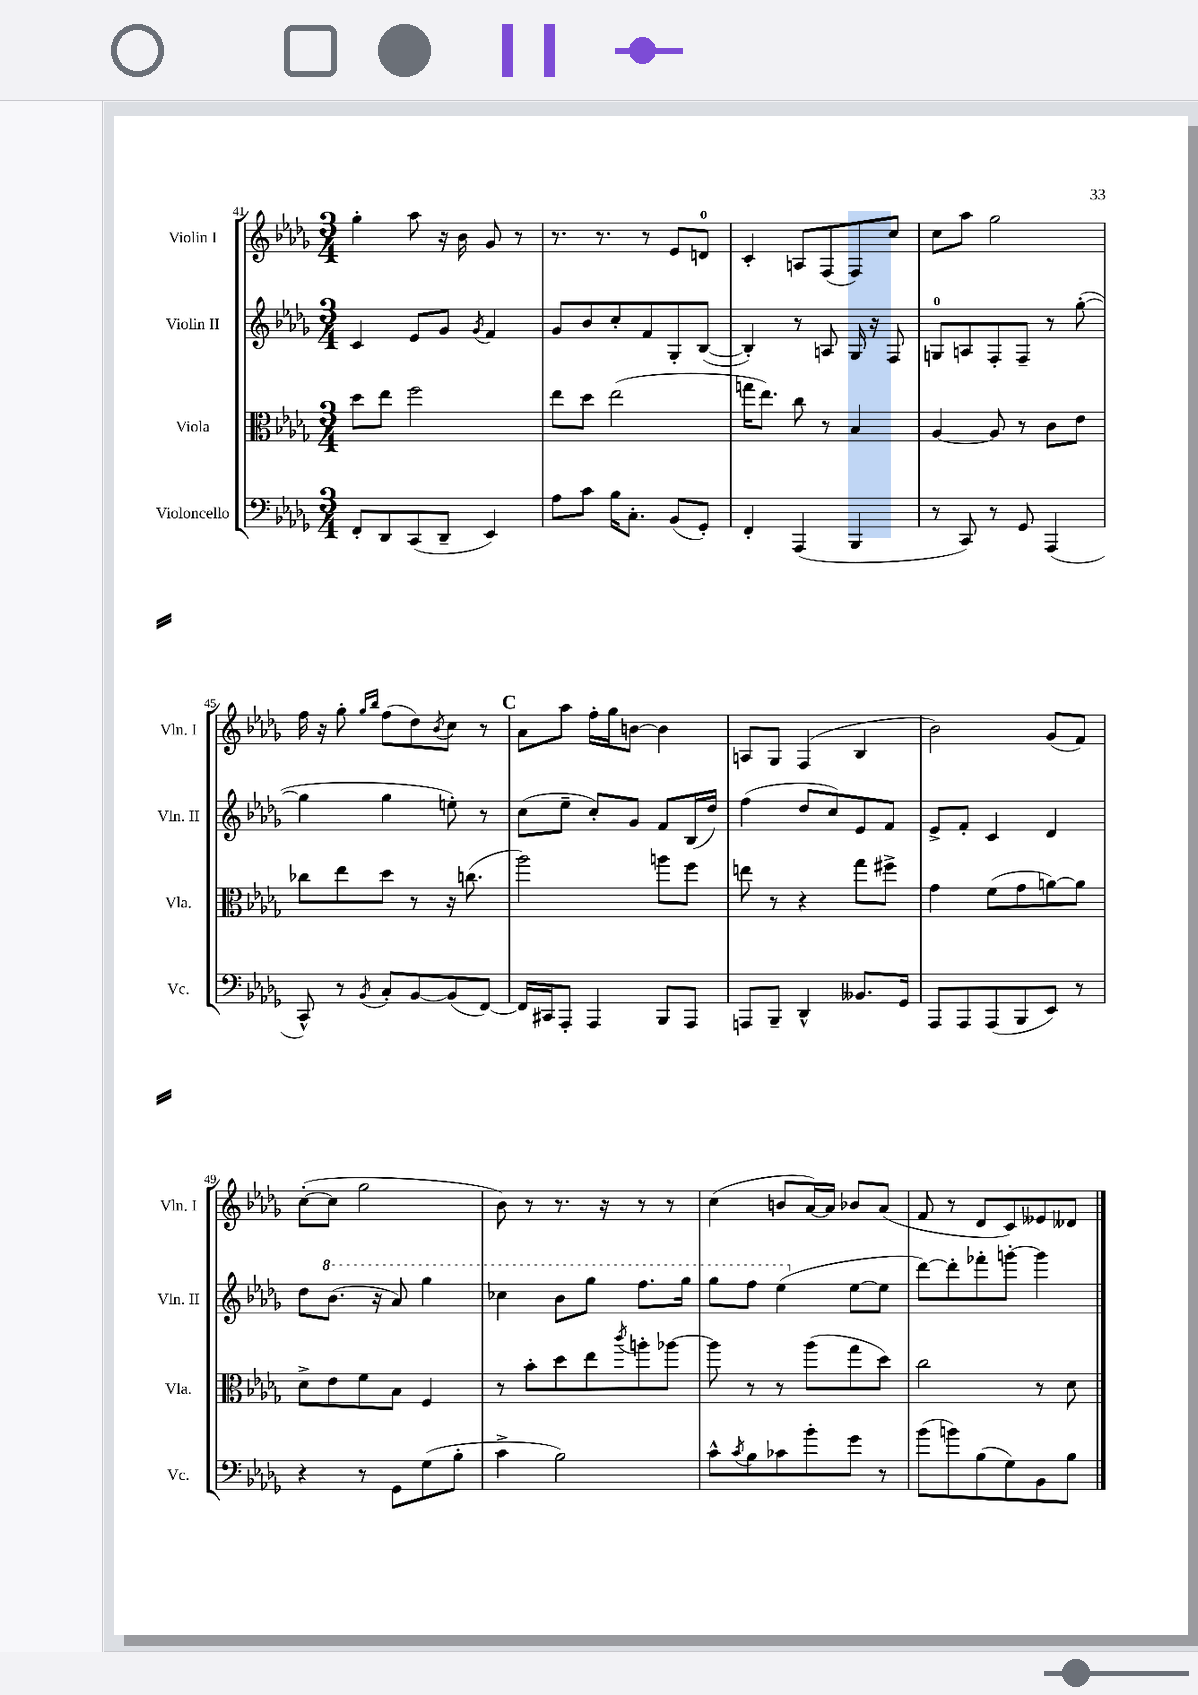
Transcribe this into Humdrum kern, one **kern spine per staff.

**kern	**kern	**kern	**kern
*staff4	*staff3	*staff2	*staff1
*clefF4	*clefC3	*clefG2	*clefG2
*k[b-e-a-d-g-]	*k[b-e-a-d-g-]	*k[b-e-a-d-g-]	*k[b-e-a-d-g-]
*M3/4	*M3/4	*M3/4	*M3/4
8FF'	8dd-	4c	4gg-'
8DD-	8ee-	.	.
(8CC	2ff	8e-	8aa-
8DD-~	.	8g-	16r
.	.	.	16b-
.	.	8qg-	.
4EE-)	.	4f	8g-
.	.	.	8r
=	=	=	=
8A-	8ee-	8g-	8.r
8c	8dd-	8b-	.
.	.	.	8.r
16B-	(2ee-	8cc'	.
8.C'	.	.	.
.	.	8f	8r
(8BB-	.	8G-'	8e-
8GG-')	.	([8B-	8d
=	=	=	=
4FF'	16gg	4B-'])	4c'
.	8.ee-)	.	.
(4AAA-	8cc	8r	8A
.	8r	8A	(8F
4BBB-	4B-	16G-	8F)
.	.	16r	.
.	.	8F	8cc
=	=	=	=
8r	[4A-	8G	8cc
8CC)	.	8A	8aa-
8r	8A-]	8F'	2gg-
8GG-	8r	8F~	.
(4AAA-	8c	8r	.
.	8e-	([8gg-'	.
=	=	=	=
8CC^^)	8cc-	4gg-]	16ff
.	.	.	16r
8r	8ee-	.	8gg-'
.	.	.	16qqgg-
8qBB-	.	.	16qqbb-
8C'	8dd-	4gg-	(8ff
[8BB-	8r	.	8dd-)
.	.	.	8qb-
(8BB-]	16r	8ee')	8cc
.	(8.cc	.	.
[8FF)	.	8r	8r
=	=	=	=
16FF]	2aa-)	(8cc	8a-
16CC#	.	.	.
8AAA-'	.	8ee-~	8aa-
4AAA-	.	8cc')	16ff'
.	.	.	16gg-
.	.	8g-	[8b
8BBB-	8aa	8f	4b]
8AAA-	8ff	(16B-	.
.	.	16dd-)	.
=	=	=	=
8AAA	8ee	(4ff	8A
8BBB-~	8r	.	8G-
4DD-^^	4r	8dd-	(4F
.	.	8cc)	.
8.BB--	8gg-	8e-	4B-
.	8ff#^	8f	.
16GG-	.	.	.
=	=	=	=
8AAA-	4g-	8e-^	2b-)
8AAA-	.	8f'	.
(8AAA-	(8f	4c	.
8BBB-	8g-	.	.
8EE-)	[8a)	4d-	(8g-
8r	8a]	.	8f)
=	=	=	=
4r	8d-^	8dd-	([8cc'
.	8e-	(8.bb-	8cc]
8r	8f	.	2gg-
.	.	16r	.
8GG-	8B-	8aa-)	.
(8G-	4F	4ggg-	.
8B-'	.	.	.
=	=	=	=
4c^	8r	4ccc-	8b-)
.	8b-'	.	8r
2B-)	8dd-	8bb-	8.r
.	8ee-	8ggg-	.
.	.	.	16r
.	8qccc	.	.
.	8aa'	8.fff	8r
.	[8aa-	.	8r
.	.	16ggg-	.
=	=	=	=
8c^^	8aa-]	8ggg-	(4cc
8qc	.	.	.
8B-	8r	8fff	.
8c-	8r	(4eee-	8b
8b-'	(8aa-	.	[16a-)
.	.	.	16a-]
8g-	8gg-	[8ee-	8b-
8r	8dd-)	8ee-]	(8a-
=	=	=	=
(8b-	2cc	[8ddd-)	8f
8b)	.	8ddd-']	8r
(8B-	.	8fff-'	8d-
8G-)	.	[8ggg'	8c)
8BB-	8r	4ggg]	8e--
8B-	8d-	.	8d--
==	==	==	==
*-	*-	*-	*-
